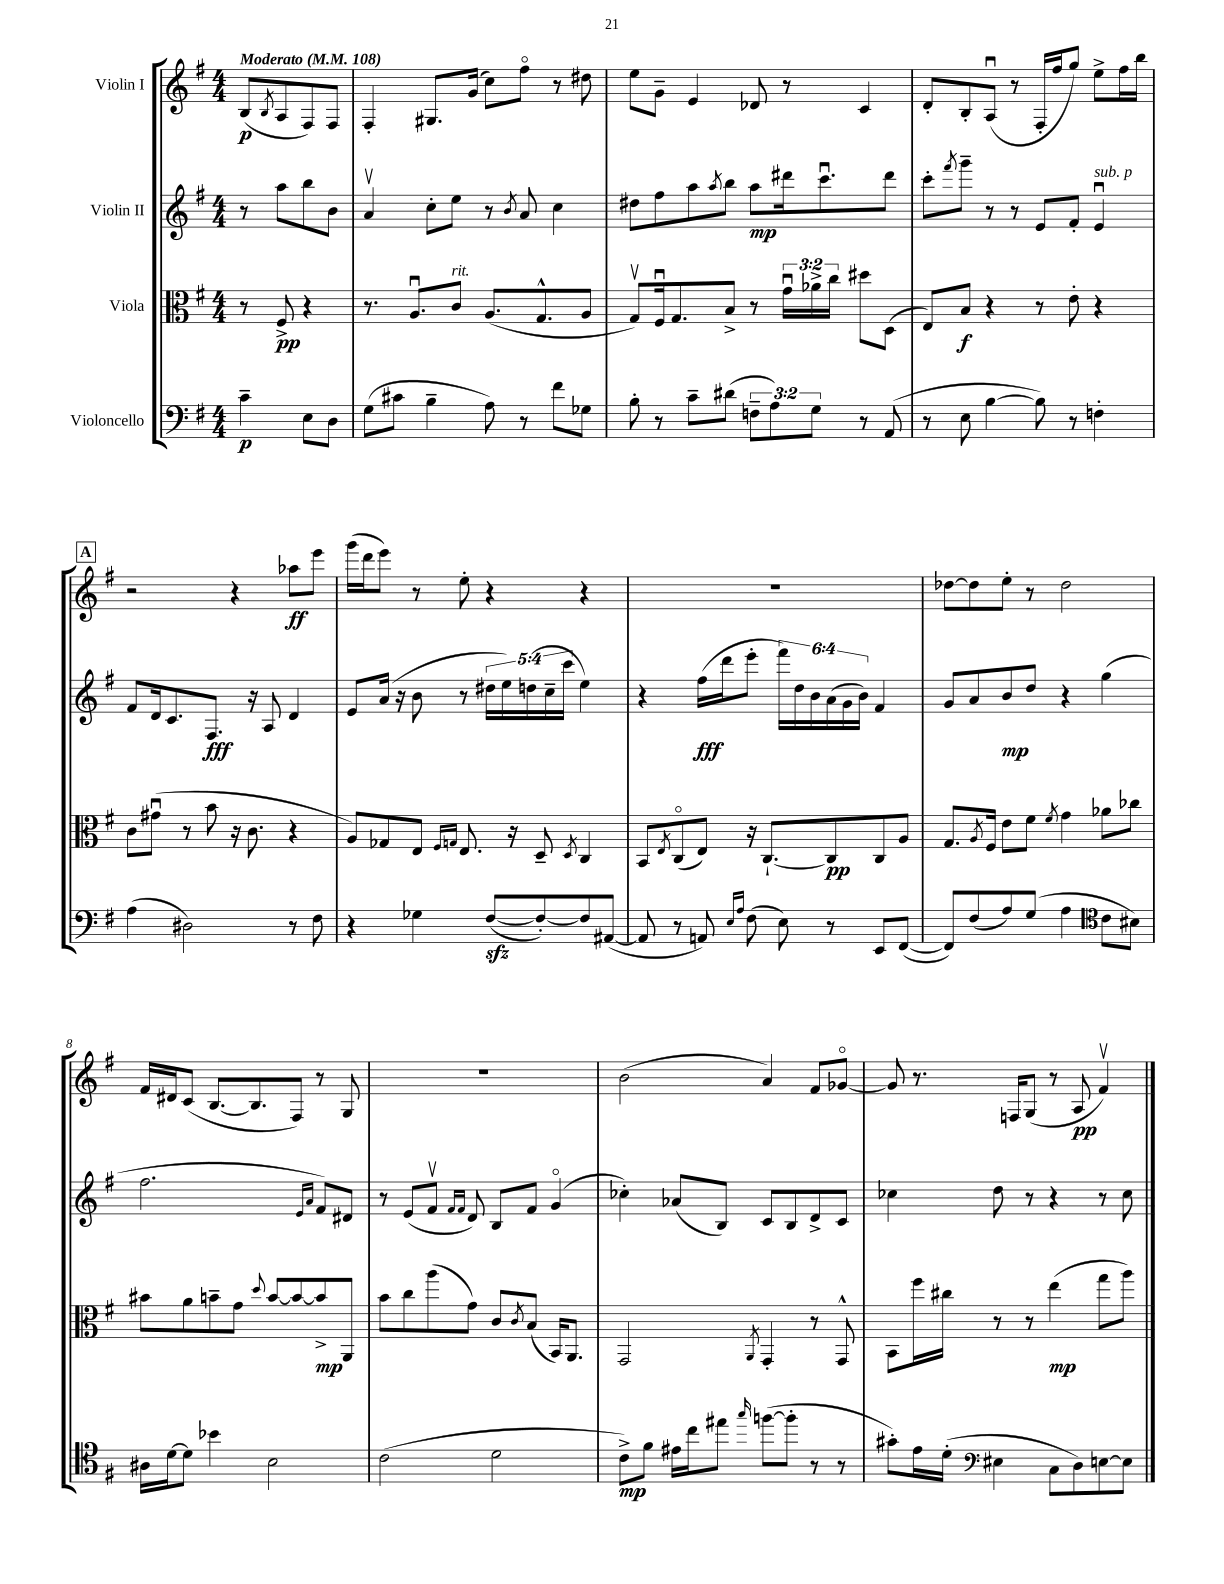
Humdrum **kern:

**kern	**dynam	**kern	**dynam	**kern	**dynam	**kern	**dynam
*part4	*part4	*part3	*part3	*part2	*part2	*part1	*part1
*staff4	*staff4	*staff3	*staff3	*staff2	*staff2	*staff1	*staff1
*I"Violoncello	*	*I"Viola	*	*I"Violin II	*	*I"Violin I	*
*clefF4	*	*clefC3	*	*clefG2	*	*clefG2	*
*k[f#]	*	*k[f#]	*	*k[f#]	*	*k[f#]	*
*M4/4	*	*M4/4	*	*M4/4	*	*M4/4	*
*MM108	*	*MM108	*	*MM108	*	*MM108	*
=	=	=	=	=	=	=	=
!	!	!	!	!	!	!LO:TX:a:B:t=Moderato	!
4c~\	p	8r	.	8r	.	(8B/L	p
.	.	.	.	.	.	8qB/	.
.	.	8F#^/	pp	8aa\L	.	8A/	.
8E\L	.	4r	.	8bb\	.	8F#/)	.
8D\J	.	.	.	8b\J	.	8F#/J	.
=1	=1	=1	=1	=1	=1	=1	=1
(8G\L	.	8.r	.	4av/	.	4F#'/	.
8c#X\J	.	.	.	.	.	.	.
.	.	8.Au/L	.	.	.	.	.
4B~\	.	.	.	8cc'\L	.	8.G#X/L	.
!	!	!LO:TX:a:i:t=rit.	!	!	!	!	!
.	.	8c/J	.	8ee\J	.	.	.
.	.	.	.	.	.	(16g/Jk	.
8A\)	.	(8.A/L	.	8r	.	8cc\L)	.
.	.	.	.	8qb/	.	.	.
8r	.	.	.	8a/	.	8ff#\J	.
.	.	8.G^^/	.	.	.	.	.
8f#\L	.	.	.	4cc\	.	8r	.
8G-X\J	.	8A/J	.	.	.	8dd#X\	.
=2	=2	=2	=2	=2	=2	=2	=2
8B'\	.	8Gv/L)	.	8dd#X\L	.	8ee\L	.
8r	.	16F#u/k	.	8ff#\	.	8g~\J	.
.	.	8.G/	.	.	.	.	.
8c~\L	.	.	.	8aa\	.	4e/	.
.	.	.	.	8qaa/	.	.	.
(8d#X\J	.	8B^/J	.	8bb\J	.	.	.
12Fn~\L	.	8r	.	8aa\L	mp	8d-X/	.
12A\)	.	.	.	.	.	.	.
.	.	24gu\LL	.	16ddd#X\k	.	8r	.
12G\J	.	24a-X^\	.	.	.	.	.
.	.	.	.	8.cccu\	.	.	.
.	.	24cc\JJ	.	.	.	.	.
8r	.	8dd#X\L	.	.	.	4c/	.
(8AA/	.	(8D\J	.	8ddd#\J	.	.	.
=3	=3	=3	=3	=3	=3	=3	=3
8r	.	8E/L)	.	8ccc'\L	.	8d'/L	.
.	.	.	.	8qfff#/	.	.	.
8E\	.	8B/J	f	8ggg~\J	.	8B'/	.
[4B\	.	4r	.	8r	.	(8Au/J	.
.	.	.	.	8r	.	8r	.
8B\])	.	8r	.	8e/L	.	16F#'/LL	.
.	.	.	.	.	.	16ff#/J	.
8r	.	8e'\	.	8f#'/J	.	8gg/J)	.
!	!	!	!	!LO:TX:a:i:t=sub. p	!	!	!
4Fn'\	.	4r	.	4eu/	.	8ee^\L	.
.	.	.	.	.	.	16ff#\L	.
.	.	.	.	.	.	16bb\JJ	.
!!LO:LB:g=z
!!LO:REH:place=s1:t=A
=4	=4	=4	=4	=4	=4	=4	=4
(4A\	.	8c\L	.	8f#/L	.	2r	.
.	.	(8g#Xu\J	.	16d/k	.	.	.
.	.	.	.	8.c/	.	.	.
2D#X\)	.	8r	.	.	.	.	.
.	.	8b\	.	8.F#/J	fff	.	.
.	.	16r	.	.	.	4r	.
.	.	8.c\	.	16r	.	.	.
.	.	.	.	8A/	.	.	.
8r	.	4r	.	4d/	.	8aa-X\L	ff
8F#\	.	.	.	.	.	8eee\J	.
=5	=5	=5	=5	=5	=5	=5	=5
4r	.	8A/L)	.	8e/L	.	(16ggg\LL	.
.	.	.	.	.	.	16ddd\J	.
.	.	8G-X/	.	(16a/Jk	.	8eee\J)	.
.	.	.	.	16r	.	.	.
4G-X\	.	8E/J	.	8b\	.	8r	.
.	.	16qqF#/LL	.	.	.	.	.
.	.	16qqGn/JJ	.	.	.	.	.
.	.	8.E/	.	8r	.	8ee'\	.
([8F#zz/L	.	.	.	20dd#X\LL	.	4r	.
.	.	.	.	20ee\)	.	.	.
.	.	16r	.	.	.	.	.
.	.	.	.	(20ddn\	.	.	.
8F#'/_)	.	8D~/	.	.	.	.	.
.	.	.	.	20cc~\	.	.	.
.	.	.	.	20ccc\JJ	.	.	.
.	.	8qD/	.	.	.	.	.
8F#/]	.	4C/	.	4ee\)	.	4r	.
([8AA#X/J	.	.	.	.	.	.	.
=6	=6	=6	=6	=6	=6	=6	=6
8AA#/]	.	8BB/L	.	4r	.	1r	.
.	.	8qE/	.	.	.	.	.
8r	.	(8C/	.	.	.	.	.
8AAn/)	.	8E/J)	.	(16ff#\LL	fff	.	.
.	.	.	.	16ddd\J	.	.	.
16qqE/LL	.	.	.	.	.	.	.
16qqA/JJ	.	.	.	.	.	.	.
(8F#\	.	16r	.	8eee'\J	.	.	.
.	.	[8.C`/L	.	.	.	.	.
8E\)	.	.	.	24fff#\LL)	.	.	.
.	.	.	.	24dd\	.	.	.
.	.	.	.	24b\	.	.	.
8r	.	8C/]	pp	(24a\	.	.	.
.	.	.	.	24g\	.	.	.
.	.	.	.	24b\JJ)	.	.	.
8EE/L	.	8C/	.	4f#/	.	.	.
([8FF#/J	.	8A/J	.	.	.	.	.
=7	=7	=7	=7	=7	=7	=7	=7
8FF#/L])	.	8.G/L	.	8g/L	.	[8dd-X\L	.
(8F#/	.	.	.	8a/	.	8dd-\]	.
.	.	8qA/	.	.	.	.	.
.	.	16F#/Jk	.	.	.	.	.
8A/)	.	8e\L	.	8b/	mp	8ee'\J	.
(8G/J	.	8f#\J	.	8dd/J	.	8r	.
.	.	8qf#/	.	.	.	.	.
4A\	.	4g\	.	4r	.	2dd-\	.
*clefC4	*	*	*	*	*	*	*
8c\L	.	8a-X\L	.	(4gg\	.	.	.
8B#X\J)	.	8cc-X\J	.	.	.	.	.
!!LO:LB:g=z
=8	=8	=8	=8	=8	=8	=8	=8
16A#X\LL	.	8b#X\L	.	2.ff#\	.	16f#/LL	.
[16d\J	.	.	.	.	.	16d#X/J	.
8d\J]	.	8a\	.	.	.	(8c/J	.
4b-X\	.	8bn~\	.	.	.	[8.B/L	.
.	.	8g\J	.	.	.	.	.
.	.	.	.	.	.	8.B/]	.
.	.	8qqdd/	.	.	.	.	.
2B\	.	[8b/L	.	.	.	.	.
.	.	8b/_	.	.	.	8F#/J)	.
.	.	.	.	16qqe/LL	.	.	.
.	.	.	.	16qqa/JJ	.	.	.
.	.	8b^/]	mp	8f#/L)	.	8r	.
.	.	8AA/J	.	8d#X/J	.	8G/	.
=9	=9	=9	=9	=9	=9	=9	=9
(2c\	.	8b\L	.	8r	.	1r	.
.	.	8cc\	.	(8e/L	.	.	.
.	.	(8aa\	.	8f#v/J	.	.	.
.	.	.	.	16qqf#/LL	.	.	.
.	.	.	.	16qqf#/JJ	.	.	.
.	.	8g\J)	.	8d/)	.	.	.
2d\	.	8c/L	.	8B/L	.	.	.
.	.	8qc/	.	.	.	.	.
.	.	(8B/J	.	8f#/J	.	.	.
.	.	16BB/KL)	.	(4g/	.	.	.
.	.	8.AA/J	.	.	.	.	.
=10	=10	=10	=10	=10	=10	=10	=10
8c^\L)	mp	2GG/	.	4cc-X'\)	.	(2b\	.
8f#\J	.	.	.	.	.	.	.
16e#X\LL	.	.	.	(8a-X/L	.	.	.
16cc\J	.	.	.	.	.	.	.
8ee#X\J	.	.	.	8B/J)	.	.	.
16qqgg/	.	8qAA/	.	.	.	.	.
([8ffn\L	.	4GG'/	.	8c/L	.	4a/)	.
8ff'\J]	.	.	.	8B/	.	.	.
8r	.	8r	.	8d^/	.	8f#/L	.
8r	.	8GG^^/	.	8c/J	.	[8g-X/J	.
=11	=11	=11	=11	=11	=11	=11	=11
8g#X'\L)	.	8BB\L	.	4cc-X\	.	8g-/]	.
16e\L	.	16ff#\L	.	.	.	8.r	.
(16d'\JJ	.	16cc#X\JJ	.	.	.	.	.
*clefF4	*	*	*	*	*	*	*
4E#X\	.	8r	.	8dd\	.	.	.
.	.	.	.	.	.	16Fn/KL	.
.	.	8r	.	8r	.	(8G/J	.
8C\L	.	(4ee\	mp	4r	.	8r	.
8D\)	.	.	.	.	.	8A/	pp
[8En\	.	8gg\L	.	8r	.	4f#v/)	.
8E\J]	.	8aa\J)	.	8cc-\	.	.	.
==	==	==	==	==	==	==	==
*-	*-	*-	*-	*-	*-	*-	*-
